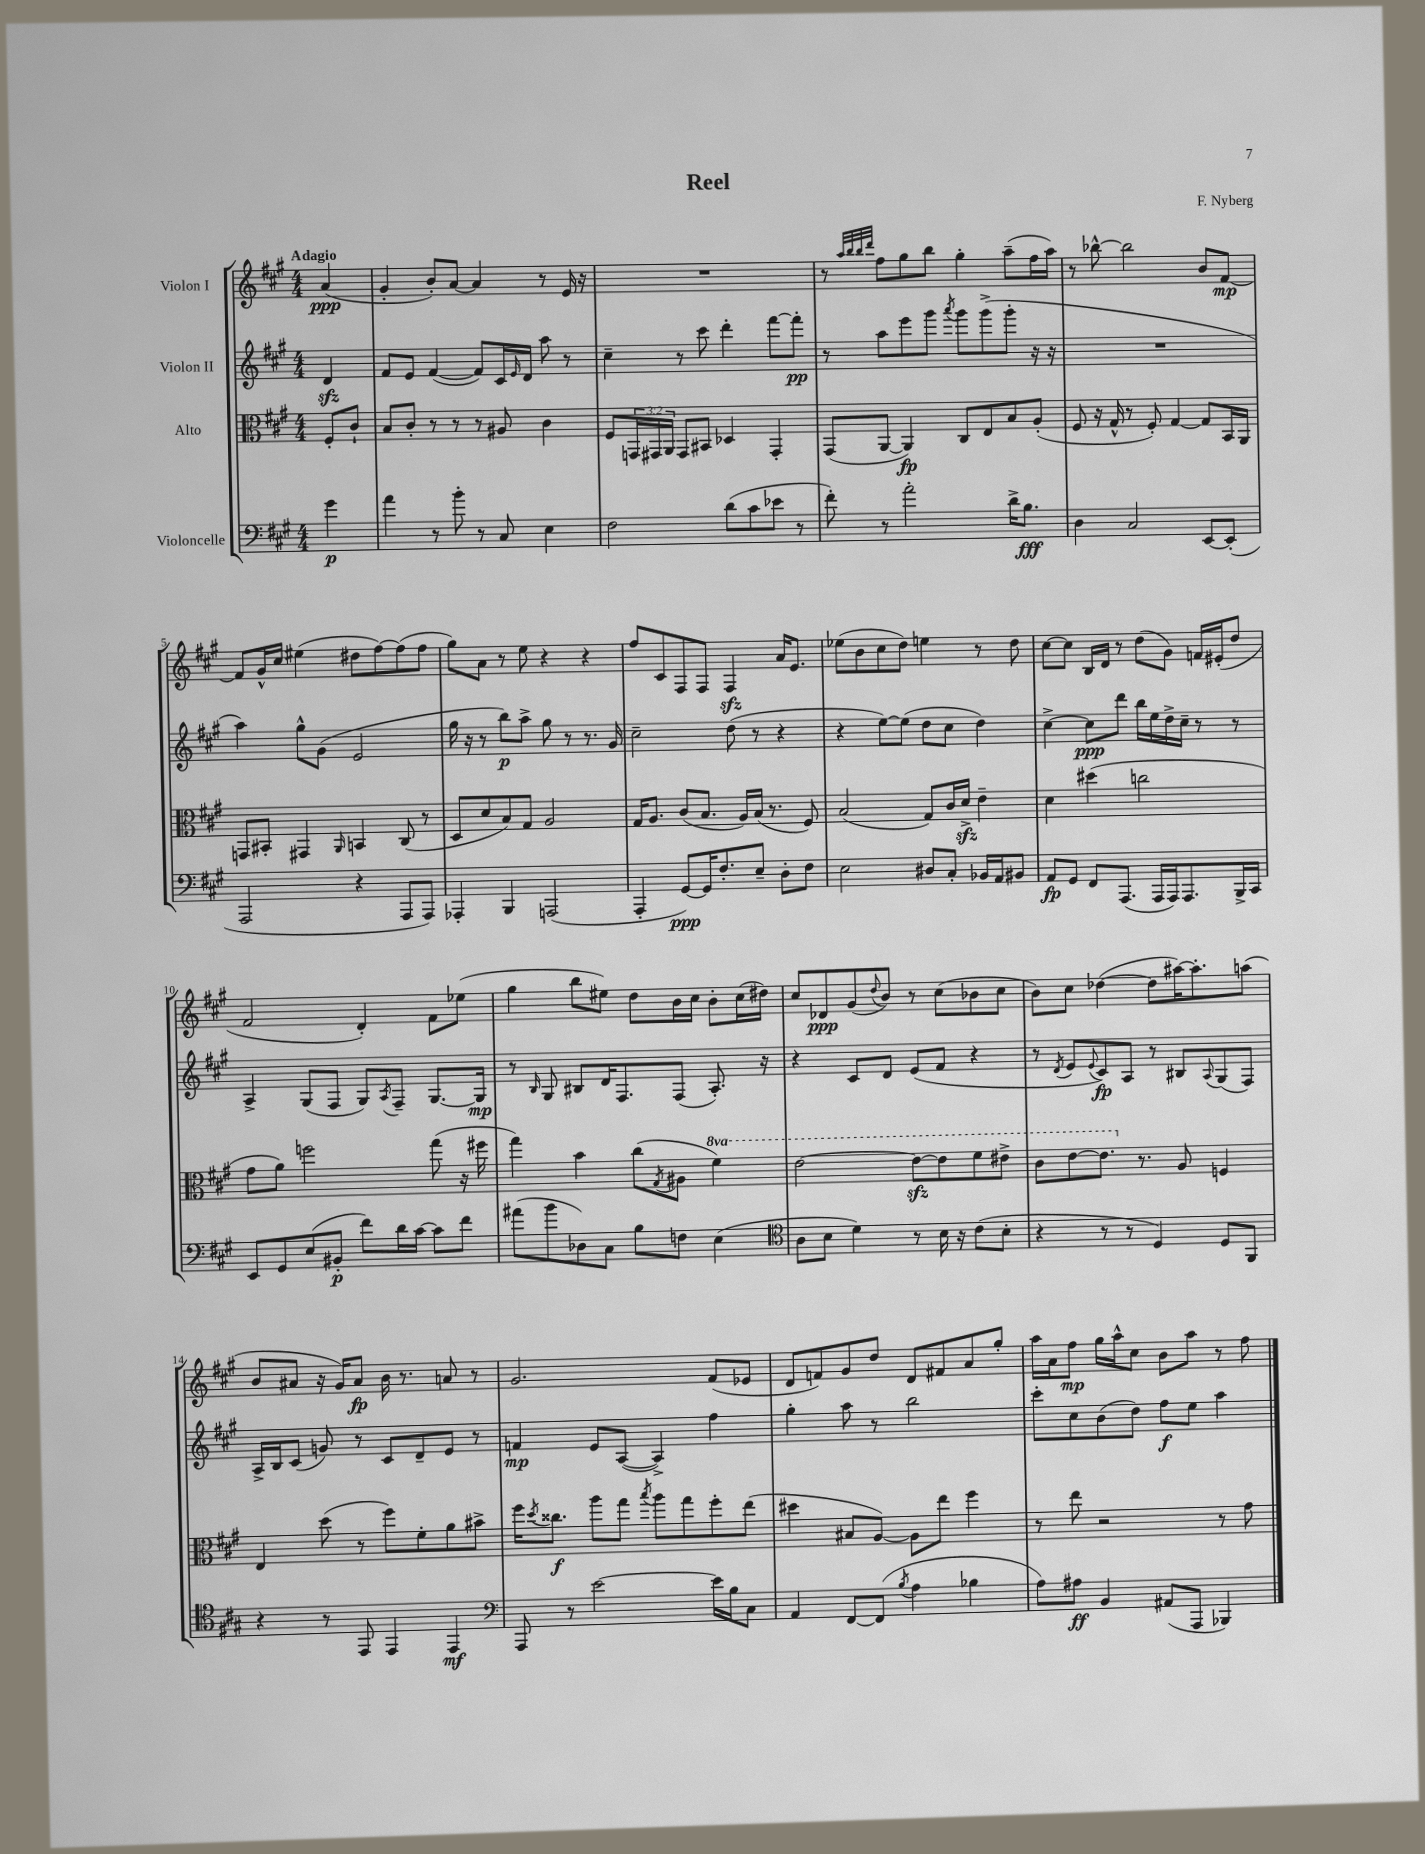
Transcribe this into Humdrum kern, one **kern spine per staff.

**kern	**kern	**kern	**kern
*staff4	*staff3	*staff2	*staff1
*clefF4	*clefC3	*clefG2	*clefG2
*k[f#c#g#]	*k[f#c#g#]	*k[f#c#g#]	*k[f#c#g#]
*M4/4	*M4/4	*M4/4	*M4/4
4g#\	8F#'/L	4d/	(4a/
.	8c#`/J	.	.
=	=	=	=
4a\	8B/L	8f#/L	4g#'/
.	8c#'/J	8e/J	.
8r	8r	([4f#/	8b'/L)
8b'\	8r	.	[8a/J
8r	8r	8f#/]L)	4a/]
8C#/	8A#/	16c#/L	.
.	.	16qqe/	.
.	.	16d/JJ	.
4E\	4c#\	8aa\	8r
.	.	8r	16e/
.	.	.	16r
=	=	=	=
2F#\	8F#/L	4cc#~\	1r
.	24GG/L	.	.
.	24GG#/	.	.
.	24AA/JJ	.	.
.	8GG#/L	8r	.
.	8BB#/J	8ccc#\	.
(8d\L	4D-/	4ddd'\	.
8c#\	.	.	.
8e-\J	4GG#'/	[8fff#\L	.
8r	.	8fff#'\]J	.
=	=	=	=
8f#'\)	(8GG#/L	8r	8r
.	.	.	32qqaa/LLL
.	.	.	32qqbb/
.	.	.	32qqbb/
.	.	.	32qqddd/JJJ
8r	[8AA/J	8aa\L	8ff#\L
2a'\	4AA/])	8eee\	8gg#\
.	.	8ggg#\J	8bb\J
.	.	8qaaa/	.
.	8C#/L	8ggg#\L	4gg#'\
.	8E/	(8ggg#^\	.
16d^\LK	8B/	8ggg#'\J	(8aa~\L
8.B\J	.	.	.
.	(8A'/J	16r	16ff#\L
.	.	16r	16aa\JJ)
=	=	=	=
4D\	8F#/	1r	8r
.	16r	.	[8bb-^^\
.	16G#^^/	.	.
2C#/	8r	.	2bb-\]
.	8F#'/)	.	.
.	[4G#/	.	.
[8EE/L	8G#/]L	.	8b/L
(8EE'/]J	16BB/L	.	[8f#/J
.	16AA/JJ	.	.
=	=	=	=
2AAA/	8GG/L	4aa\)	8f#/]L
.	8BB#'/J	.	16g#^^/L
.	.	.	16cc#/JJ
.	4GG#/	8gg#^^\L	(4ee#\
.	.	(8g#\J	.
.	16qqAA/	.	.
4r	4BB/	2e/	8dd#\L
.	.	.	[8ff#\)
8AAA/L	(8C#/	.	(8ff#\]
8AAA/J)	8r	.	8ff#\J
=	=	=	=
4AAA-'/	8D/L	16gg#\	8gg#\L)
.	.	16r	.
.	8d/	8r	8a\J
4BBB/	8B/)	8bb\L)	8r
.	8G#/J	8aa^\J	8ee\
(2AAA/	2A/	8gg#\	4r
.	.	8r	.
.	.	8.r	4r
.	.	16g#/	.
=	=	=	=
4AAA'/	16G#/LK	2cc#~\	8ff#/L
.	8.A/J	.	.
.	.	.	8c#/
[8GG#/L)	(8c#/L	.	8F#/
16GG#/]K	8.B/J	.	8F#/J
8.F#'/	.	.	.
.	.	(8dd\	4F#/
.	16A/LL)	.	.
8E~/J	(16B/JJ	8r	.
.	8.r	.	.
8D'\L	.	4r	16a/LK
.	.	.	8.e/J
8F#\J	8F#/)	.	.
=	=	=	=
2E\	(2B/	4r	(8ee-\L
.	.	.	8b\
.	.	[8ee\L)	8cc#\
.	.	(8ee\]J	8dd\J)
8D#/L	8G#/L)	8dd\L	4ee\
8C#'/J	16c#/L	8cc#\J	.
.	16d^/JJ	.	.
16BB-/LL	4e~\	4dd\)	8r
16AA/J	.	.	.
8BB#/J	.	.	8dd\
=	=	=	=
8AA/L	4d\	[4cc#^\	[8cc#\L
8GG#/J	.	.	8cc#\]J
8FF#/L	(4dd#\	8cc#\]L	16B/LL
.	.	.	16d/JJ
(8.AAA/J	.	8ddd\J	8r
.	2cc\	16bb\LL	(8dd\L
16AAA/LL	.	16ee\	.
16AAA/J)	.	16dd^\	8g#\J)
8.AAA/	.	16cc#~\JJ	.
.	.	8r	16f/LL
.	.	.	(16e#'/J
16BBB^/L	.	8r	8dd/J
16CC#/JJ	.	.	.
=	=	=	=
8EE/L	8g#\L	4A^/	2f#/
8GG#/	8a\J)	.	.
(8E/	2ff\	(8G#/L	.
8BB#'/J	.	8F#/J	.
8f#\L)	.	8G#/L)	4d'/)
.	.	8qA/	.
16d\L	.	8F#~/J	.
[16c#\JJ	.	.	.
8c#\]L	(8gg#\	[8.G#/L	8f#\L
8f#\J	16r	.	(8ee-\J
.	16ff#\	16G#/]Jk	.
=	=	=	=
(8a#\L	4gg#\)	8r	4gg#\
.	.	16qqB/	.
8b\	.	8G#/	.
8D-\)	4b\	8B#/L	8bb\L
8C#\J	.	16d/K	8ee#\J)
.	.	8.F#/	.
8B\L	(8cc#\L	.	8dd\L
.	8qG#/	.	.
8F\J	8A#\J	(8F#/J	16b\L
.	.	.	16cc#\JJ
(4E\	4ff#\)	8.A'/)	8b'\L
.	.	.	(16cc#\L
.	.	16r	16dd#\JJ)
=	=	=	=
*clefC4	*	*	*
8A\L	[2ee\	4r	8cc#/L
8B\J	.	.	8d-/
4d\)	.	8c#/L	(8g#/
.	.	.	8qqdd/
.	.	8d/J	8b/J)
8r	8ee\_L	(8e/L	8r
16B\	8ee\]	8f#/J	(8cc#\L
16r	.	.	.
(8c#\L	8ff#\	4r	8b-\
8B'\J	8ee#^\J	.	8cc#\J
=	=	=	=
4r	8cc#\L	8r	8b\L)
.	.	8qd/	.
.	[8ee\	8e/L	8cc#\J
.	.	8qqe/	.
8r	8.ee\]J	8c#/)	([4dd-\
8r	.	8A/J	.
.	8.r	.	.
4D/)	.	8r	8dd-\]L
.	8A/	8B#/L	[16aa#\K)
.	.	.	8.aa#'\]
.	.	8qqA/	.
8D/L	4F/	(8G#/	.
8FF#/J	.	8F#/J)	(8aa\J
=	=	=	=
4r	4E/	16A^/LL	8b/L
.	.	16B/J	.
.	.	(8c#/J	8a#/J
8r	(8dd\	8g/)	16r
.	.	.	16g#/LK)
8EE/	8r	8r	8a#/J
4EE/	8ff#\L)	8c#/L	16b\
.	.	.	8.r
.	8f#'\	8d~/	.
4EE/	8a\	8e/J	8a/
.	8b#^\J	8r	8r
=	=	=	=
*clefF4	*	*	*
8AAA/	16ff#\LK	4f/	2.g#/
.	8qdd/	.	.
.	8.cc##\J	.	.
8r	.	.	.
[2e\	8aa\L	8e/L	.
.	8gg#\J	([8A/J	.
.	8qbb/	.	.
.	8aa\L	4A^/])	.
.	8gg#\	.	.
16e\]LL	8ff#'\	4ff#\	(8f#/L
16B\J	.	.	.
8C#\J	(8ee\J	.	8e-/J
=	=	=	=
4AA/	4dd#\	4gg#'\	8d/L
.	.	.	8f/)
[8FF#/L	8B#/L	8aa\	8g#/
(8FF#/]J	[8A/J)	8r	8dd/J
8qB/	.	.	.
4A\	8A\]L	2bb\	8d/L
.	8ee\J	.	8f#/
4B-\	4ff#\	.	8a/
.	.	.	8gg#'/J
=	=	=	=
8A\L)	8r	8ccc#'\L	16aa\LL
.	.	.	16a\J
8A#\J	8ee\	8cc#\	8ff#\J
4BB/	2r	(8b\	16gg#\LL
.	.	.	16aa^^\J
.	.	8dd\J)	8cc#\J
(8AA#/L	.	8ff#\L	8b\L
8AAA/J	.	8ee\J	8aa\J
4BBB-/)	8r	4aa\	8r
.	8g#\	.	8ff#\
==	==	==	==
*-	*-	*-	*-
